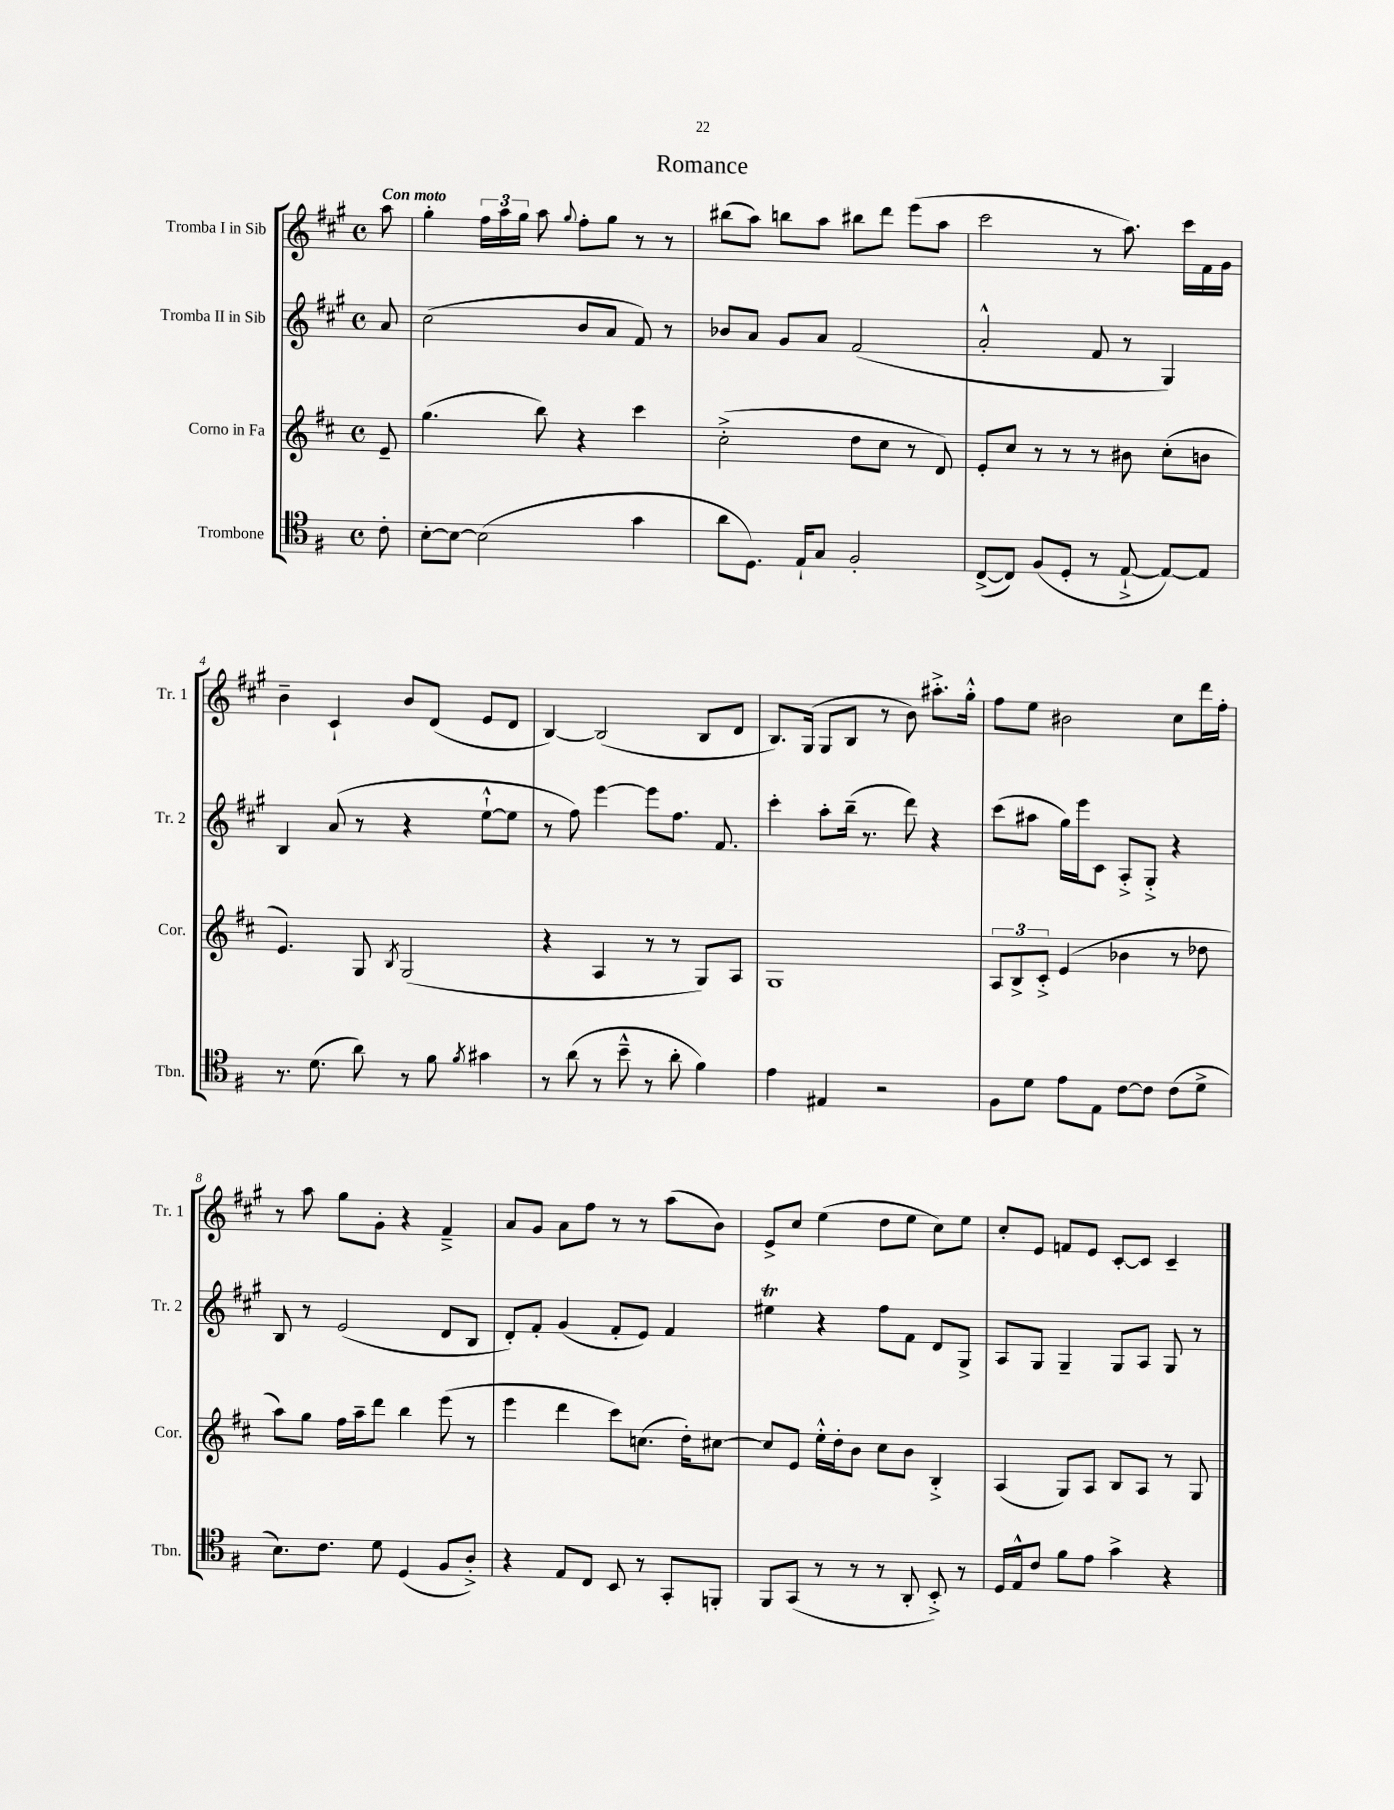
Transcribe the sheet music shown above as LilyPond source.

\header { title = "Romance" }
<<
\new StaffGroup <<
\new Staff = "s0" \with { instrumentName = "Tromba I in Sib" shortInstrumentName = "Tr. 1" } {
    \clef treble \key a \major \defaultTimeSignature \time 4/4 \partial 8 \tempo "Con moto"
    \autoBeamOff a''8 |
    gis''4-. \tuplet 3/2 { fis''16[ a''16 gis''16] } a''8 \appoggiatura { gis''8 } fis''8[-. gis''8] r8 r8 |
    bis''8[( a''8]) b''8[ a''8] bis''8[ d'''8] e'''8[( a''8] |
    cis'''2 r8 a''8.) cis'''16[ fis'16 gis'16] |
    b'4-- cis'4-! b'8[ d'8]( e'8[ d'8] |
    b4~) b2( b8[ d'8] |
    b8.[) gis16]( gis8[ b8] r8 b'8) ais''8.[-.-> gis''16]-.-^ |
    fis''8[ e''8] bis'2 cis''8[ d'''16 fis''16]-. |
    r8 a''8 gis''8[ gis'8]-. r4 fis'4---> |
    a'8[ gis'8] a'8[ fis''8] r8 r8 a''8[( b'8]) |
    e'8[-> cis''8] e''4( d''8[ e''8] cis''8[) e''8] |
    cis''8[-. e'8] f'8[ e'8] cis'8[~-. cis'8] cis'4-- \bar "|." |
}
\new Staff = "s1" \with { instrumentName = "Tromba II in Sib" shortInstrumentName = "Tr. 2" } {
    \clef treble \key a \major \defaultTimeSignature \time 4/4 \partial 8
    \autoBeamOff a'8 |
    cis''2( b'8[ a'8] fis'8) r8 |
    bes'8[ a'8] gis'8[ a'8] fis'2( |
    a'2-.-^ fis'8 r8 gis4) |
    b4 a'8( r8 r4 e''8[~-!-^ e''8] |
    r8 fis''8) e'''4~ e'''8[ fis''8.] fis'8. |
    cis'''4-. a''8[-. b''16]--( r8. d'''8) r4 |
    cis'''8[( ais''8] gis''16[) e'''16 cis'8] a8[-.-> gis8]-.-> r4 |
    b8 r8 e'2( d'8[ b8] |
    d'8[-.) fis'8]-. gis'4( fis'8[-. e'8]) fis'4 |
    eis''4\trill r4 fis''8[ fis'8] d'8[ gis8]-> |
    a8[ gis8] gis4-- gis8[ a8] gis8 r8 \bar "|." |
}
\new Staff = "s2" \with { instrumentName = "Corno in Fa" shortInstrumentName = "Cor." } {
    \clef treble \key d \major \defaultTimeSignature \time 4/4 \partial 8
    \autoBeamOff e'8-- |
    g''4.( b''8) r4 cis'''4 |
    cis''2-.->( d''8[ cis''8] r8 d'8) |
    e'8[-. cis''8] r8 r8 r8 bis'8 cis''8[-.( b'8] |
    e'4.) g8 \acciaccatura { b8 } g2( |
    r4 a4 r8 r8 g8[) a8] |
    g1 |
    \tuplet 3/2 { a8[ b8-> cis'8]-.-> } e'4( bes'4 r8 des''8 |
    a''8[) g''8] fis''16[ a''16-- d'''8] b''4 e'''8( r8 |
    e'''4 d'''4 cis'''8[) c''8.]( d''16[-.) cis''8]~ |
    cis''8[ e'8] e''16[-.-^ d''16-. b'8] cis''8[ b'8] b4-.-> |
    a4( g8[) a8] b8[ a8] r8 g8 \bar "|." |
}
\new Staff = "s3" \with { instrumentName = "Trombone" shortInstrumentName = "Tbn." } {
    \clef tenor \key g \major \defaultTimeSignature \time 4/4 \partial 8
    \autoBeamOff c'8-. |
    b8[~-. b8]~ b2( g'4 |
    a'8[ d8.]) e16[-! g8] fis2-. |
    c8[~->( c8]) fis8[( d8]-. r8 e8~-!-> e8[~) e8] |
    r8. d'8.( a'8) r8 fis'8 \acciaccatura { fis'8 } gis'4 |
    r8 a'8( r8 b'8---^ r8 a'8-. fis'4) |
    e'4 eis4 r2 |
    fis8[ d'8] e'8[ e8] c'8[~ c'8] c'8[( d'8]-> |
    b8.[) c'8.] d'8 d4( fis8[ a8]-.->) |
    r4 e8[ c8] b,8 r8 g,8[-. f,8]-. |
    fis,8[ g,8]( r8 r8 r8 a,8-. b,8-.->) r8 |
    d16[ e16-^ c'8] fis'8[ e'8] g'4-> r4 \bar "|." |
}
>>
>>
